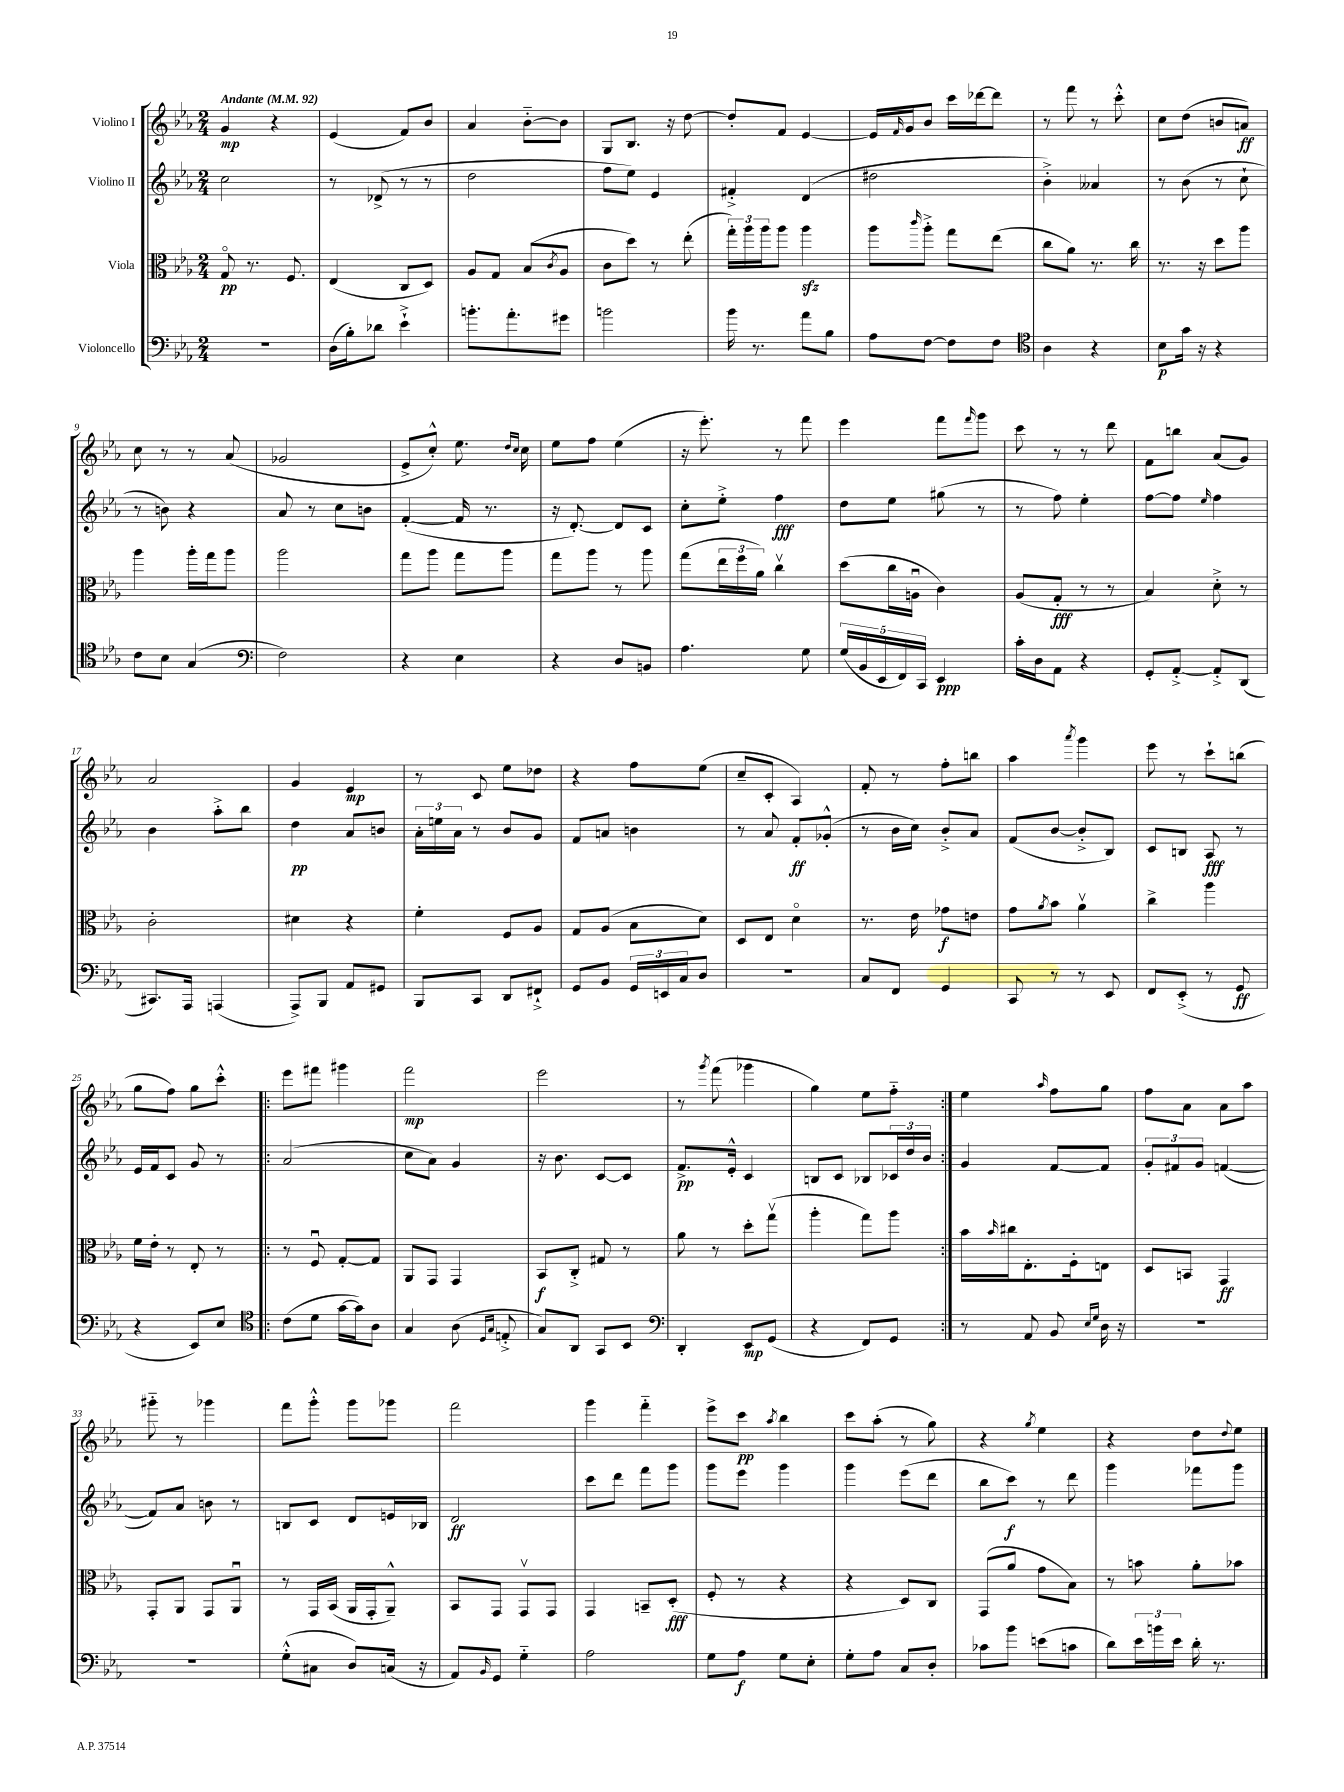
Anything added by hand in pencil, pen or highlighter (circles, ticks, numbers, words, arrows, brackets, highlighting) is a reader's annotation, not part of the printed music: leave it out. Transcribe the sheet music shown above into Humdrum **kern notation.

**kern	**kern	**kern	**kern
*staff4	*staff3	*staff2	*staff1
*clefF4	*clefC3	*clefG2	*clefG2
*k[b-e-a-]	*k[b-e-a-]	*k[b-e-a-]	*k[b-e-a-]
*M2/4	*M2/4	*M2/4	*M2/4
*MM92	*MM92	*MM92	*MM92
2r	8Go/	2cc\	4g/
.	8.r	.	.
.	.	.	4r
.	8.F/	.	.
=	=	=	=
(16D\LL	(4E-/	8r	(4e-/
16B-'\J)	.	.	.
8d-\J	.	(8d-^/	.
4e-`^\	8C/L	8r	8f/L)
.	8D/J)	8r	8b-/J
=	=	=	=
8.b'\L	8A-/L	2dd\	4a-/
.	8G/J	.	.
8.a-'\	.	.	.
.	(8B-/L	.	[8b-'~\L
.	8qc/	.	.
8g#\J	8A-/J	.	8b-\]J
=	=	=	=
2b\	8c\L	8ff\L	8G/L
.	8dd\J)	8ee-\J)	8.B-/J
.	8r	4e-/	.
.	.	.	16r
.	(8ee-'\	.	[8dd\
=	=	=	=
16b-\	24gg'\LL)	4f#'^/	8dd'/]L
.	24aa-\	.	.
8.r	.	.	.
.	24aa-\J	.	.
.	8aa-\J	.	8f/J
8a-\L	4aa-\	(4d/	[4e-/
8B-\J	.	.	.
=	=	=	=
8A-\L	8aa-\L	2dd#\	16e-/]LL
.	.	.	16qqf/
.	.	.	16g/J
.	16qqccc/	.	.
[8F\J	8aa-'^\J	.	8b-/J
8F\]L	8gg\L	.	16ccc\LL
.	.	.	[16ddd-\J
8F\J	(8ee-\J	.	8ddd-\]J
=	=	=	=
*clefC4	*	*	*
4A-\	8cc\L	4b-'^\)	8r
.	8a-\J)	.	8fff\
4r	8.r	4a--/	8r
.	.	.	8ccc'^^\
.	16cc\	.	.
=	=	=	=
8B-\L	8.r	8r	8cc\L
16g\Jk	.	(8b-\	(8dd\J
16r	16r	.	.
4r	8dd\L	8r	8b/L
.	8aa-\J	8cc`\	8a/J)
=	=	=	=
8c\L	4aa-\	8r	8cc\
8B-\J	.	8b\)	8r
(4G/	16aa-'\LL	4r	8r
.	16gg\J	.	.
.	8aa-\J	.	(8a-/
=	=	=	=
*clefF4	*	*	*
2F\)	2aa-\	8a-/	2g-/
.	.	8r	.
.	.	8cc\L	.
.	.	8b\J	.
=	=	=	=
4r	8gg\L	([4f'/	8e-^/L
.	8aa-\J	.	8cc'^^/J)
4E-\	8gg\L	16f/]	8.ee-\
.	.	8.r	.
.	8aa-\J	.	.
.	.	.	16qqdd/LL
.	.	.	16qqcc/JJ
.	.	.	16cc\
=	=	=	=
4r	8gg\L	16r	8ee-\L
.	.	[8.d'/)	.
.	8aa-\J	.	8ff\J
8D/L	8r	8d/]L	(4ee-\
8BB/J	8aa-\	8c/J	.
=	=	=	=
4.A-\	(8gg\L	8cc'\L	16r
.	.	.	8.eee-'\)
.	24ee-\L	8ee-'^\J	.
.	24ff\	.	.
.	24a-\JJ)	.	.
.	4ccv\	4ff\	8r
8G\	.	.	8fff\
=	=	=	=
(20G/LL	(8dd\L	8dd\L	4eee-\
20BB-/	.	.	.
20EE-/	.	.	.
.	16cc\L	8ee-\J	.
20FF/)	.	.	.
.	16Au\JJ	.	.
20CC/JJ	.	.	.
4EE-/	4c\)	(8gg#\	8fff\L
.	.	.	16qqfff/
.	.	8r	8ggg\J
=	=	=	=
16c'\LL	(8A-/L	8r	8ccc\
16D\J	.	.	.
8AA-\J	8G'/J	8ff\)	8r
4r	8r	4ee-'\	8r
.	8r	.	8ddd\
=	=	=	=
8GG'/L	4B-/)	[8ff\L	8f\L
[8AA-'^/J	.	8ff\]J	8bb\J
.	.	16qqee-/	.
8AA-'^/]L	8d'^\	4ff\	(8a-/L
(8DD/J	8r	.	8g/J)
=	=	=	=
8.CC#/L)	2c'\	4b-\	2a-/
16AAA-/Jk	.	.	.
(4AAA/	.	8aa-'^\L	.
.	.	8bb-\J	.
=	=	=	=
8AAA-^/L)	4d#\	4dd\	4g/
8BBB-/J	.	.	.
8AA-/L	4r	8a-/L	4e-/
8GG#/J	.	8b/J	.
=	=	=	=
8BBB-/L	4f'\	24a-'\LL	8r
.	.	24ee\	.
.	.	24a-\JJ	.
8CC/J	.	8r	8c/
8DD/L	8F/L	8b-/L	8ee-\L
8FF#`^/J	8A-/J	8g/J	8dd-\J
=	=	=	=
8GG/L	8G/L	8f/L	4r
8BB-/J	(8A-/J	8a/J	.
24GG/LL	8B-\L	4b\	8ff\L
24EE/	.	.	.
24C/J	.	.	.
8D/J	8d\J)	.	(8ee-\J
=	=	=	=
2r	8D/L	8r	8cc~/L
.	8E-/J	8a-/	8c'/J
.	4do\	8f'/L	4A-/)
.	.	(8g-'^^/J	.
=	=	=	=
8C/L	8.r	8r	8f'/
8FF/J	.	16b-\LL	8r
.	16e-\	16cc\JJ)	.
4GG/	8g-\L	8b-'^/L	8ff'\L
.	8e\J	8a-/J	8bb\J
=	=	=	=
8CC/	8g\L	(8f/L	4aa-\
.	8qa-/	.	.
8r	8b-\J	[8b-/J	.
.	.	.	8qaaa-/
8r	4a-v\	8b-'^/]L	4ggg\
8EE-/	.	8B-/J)	.
=	=	=	=
8FF/L	4cc^\	8c/L	8eee-\
(8EE-'^/J	.	8B/J	8r
8r	4aa-\	8A-/	8ccc`\L
8GG/	.	8r	(8bb\J
=	=	=	=
4r	16f\LL	16e-/LL	8gg\L
.	16e-'\JJ	16f/J	.
.	8r	8c/J	8ff\J)
8EE-/L)	8E-'/	8g/	8gg\L
8E-/J	8r	8r	8ccc'^^\J
=!|:	=!|:	=!|:	=!|:
*clefC4	*	*	*
(8c\L	8r	(2a-/	8eee-\L
8d\J	8Fu/	.	8fff#\J
[16g\LL	[8G'/L	.	4ggg#\
16g\]J)	.	.	.
8A-\J	8G/]J	.	.
=	=	=	=
4G/	8AA-/L	8cc\L	2fff\
.	8GG/J	8a-\J)	.
(8A-\	4GG/	4g/	.
16qqD/LL	.	.	.
16qqG/JJ	.	.	.
8E'^/	.	.	.
=	=	=	=
8G/L)	8BB-/L	16r	2eee-\
.	.	8.b-\	.
8AA-/J	8C'^/J	.	.
8GG/L	8G#/	[8c/L	.
8BB-/J	8r	8c/]J	.
=	=	=	=
*clefF4	*	*	*
4DD'/	8a-\	8.f^/L	8r
.	.	.	8qggg/
.	8r	.	(8fff\
.	.	16e-'^^/Jk	.
8EE-/L	8dd'\L	4c/	4ggg-\
(8GG/J	(8ggv\J	.	.
=	=	=	=
4r	4aa-'\	8B/L	4gg\)
.	.	8c/J	.
8FF/L)	8gg\L)	8B-/L	8ee-\L
8GG/J	8aa-\J	24c-/L	8ff'~\J
.	.	24dd/	.
.	.	24b-/JJ	.
=:|!	=:|!	=:|!	=:|!
8r	16b-\LL	4g/	4ee-\
.	16qqb-/	.	.
.	16cc#\J	.	.
8AA-/	8.E-'\	.	.
.	.	.	16qqaa-/
8BB-/	.	[8f/L	8ff\L
.	16F'\k	.	.
16qqE-/LL	.	.	.
16qqG/JJ	.	.	.
16D\	8E\J	8f/]J	8gg\J
16r	.	.	.
=	=	=	=
2r	8D/L	12g'/L	8ff\L
.	.	12f#/	.
.	8BB/J	.	8a-\J
.	.	12g/J	.
.	4GG/	([4f/	8a-\L
.	.	.	8aa-\J
=	=	=	=
2r	8GG'/L	8f/]L)	8ggg#'~\
.	8AA-/J	8a-/J	8r
.	8GG/L	8b\	4ggg-\
.	8AA-u/J	8r	.
=	=	=	=
(8G'^^\L	8r	8B/L	8fff\L
8C#\J	16GG/LL	8c/J	8ggg'^^\J
.	(16BB-/JJ	.	.
8D/L)	16AA-/LL	8d/L	8ggg\L
.	16GG'/J	.	.
(16C/Jk	8AA-~^^/J)	16e/L	8ggg-\J
16r	.	16B-/JJ	.
=	=	=	=
8AA-/L)	8BB-/L	2d/	2fff\
16qqBB-/	.	.	.
8GG/J	8GG/J	.	.
4G'~\	8GGv/L	.	.
.	8GG/J	.	.
=	=	=	=
2A-\	4GG/	8ccc\L	4ggg\
.	.	8ddd\J	.
.	8BB~/L	8fff\L	4fff'~\
.	(8D'/J	8ggg\J	.
=	=	=	=
8G\L	8F'/	8ggg\L	8eee-^\L
8A-\J	8r	8eee-\J	8ccc\J
.	.	.	8qaa-/
8G\L	4r	4ggg\	4bb-\
8E-'\J	.	.	.
=	=	=	=
8G'\L	4r	4ggg\	8ccc\L
8A-\J	.	.	(8aa-'\J
8C/L	8D/L)	(8eee-\L	8r
8D'/J	8C/J	8ddd\J	8gg\)
=	=	=	=
8c-\L	(8GG/L	8bb-\L	4r
8b-\J	8a-/J	8ccc\J)	.
.	.	.	8qgg/
(8e\L	8g\L	8r	4ee-\
8c\J	8B-\J)	8ddd\	.
=	=	=	=
8d\L)	8r	4ggg\	4r
24e-\L	8b\	.	.
24b\	.	.	.
24e-\JJ	.	.	.
16d'\	8a-'\L	8fff-\L	8dd\L
8.r	.	.	.
.	.	.	8qqdd/
.	8b-\J	8ggg\J	8ee-\J
==	==	==	==
*-	*-	*-	*-
